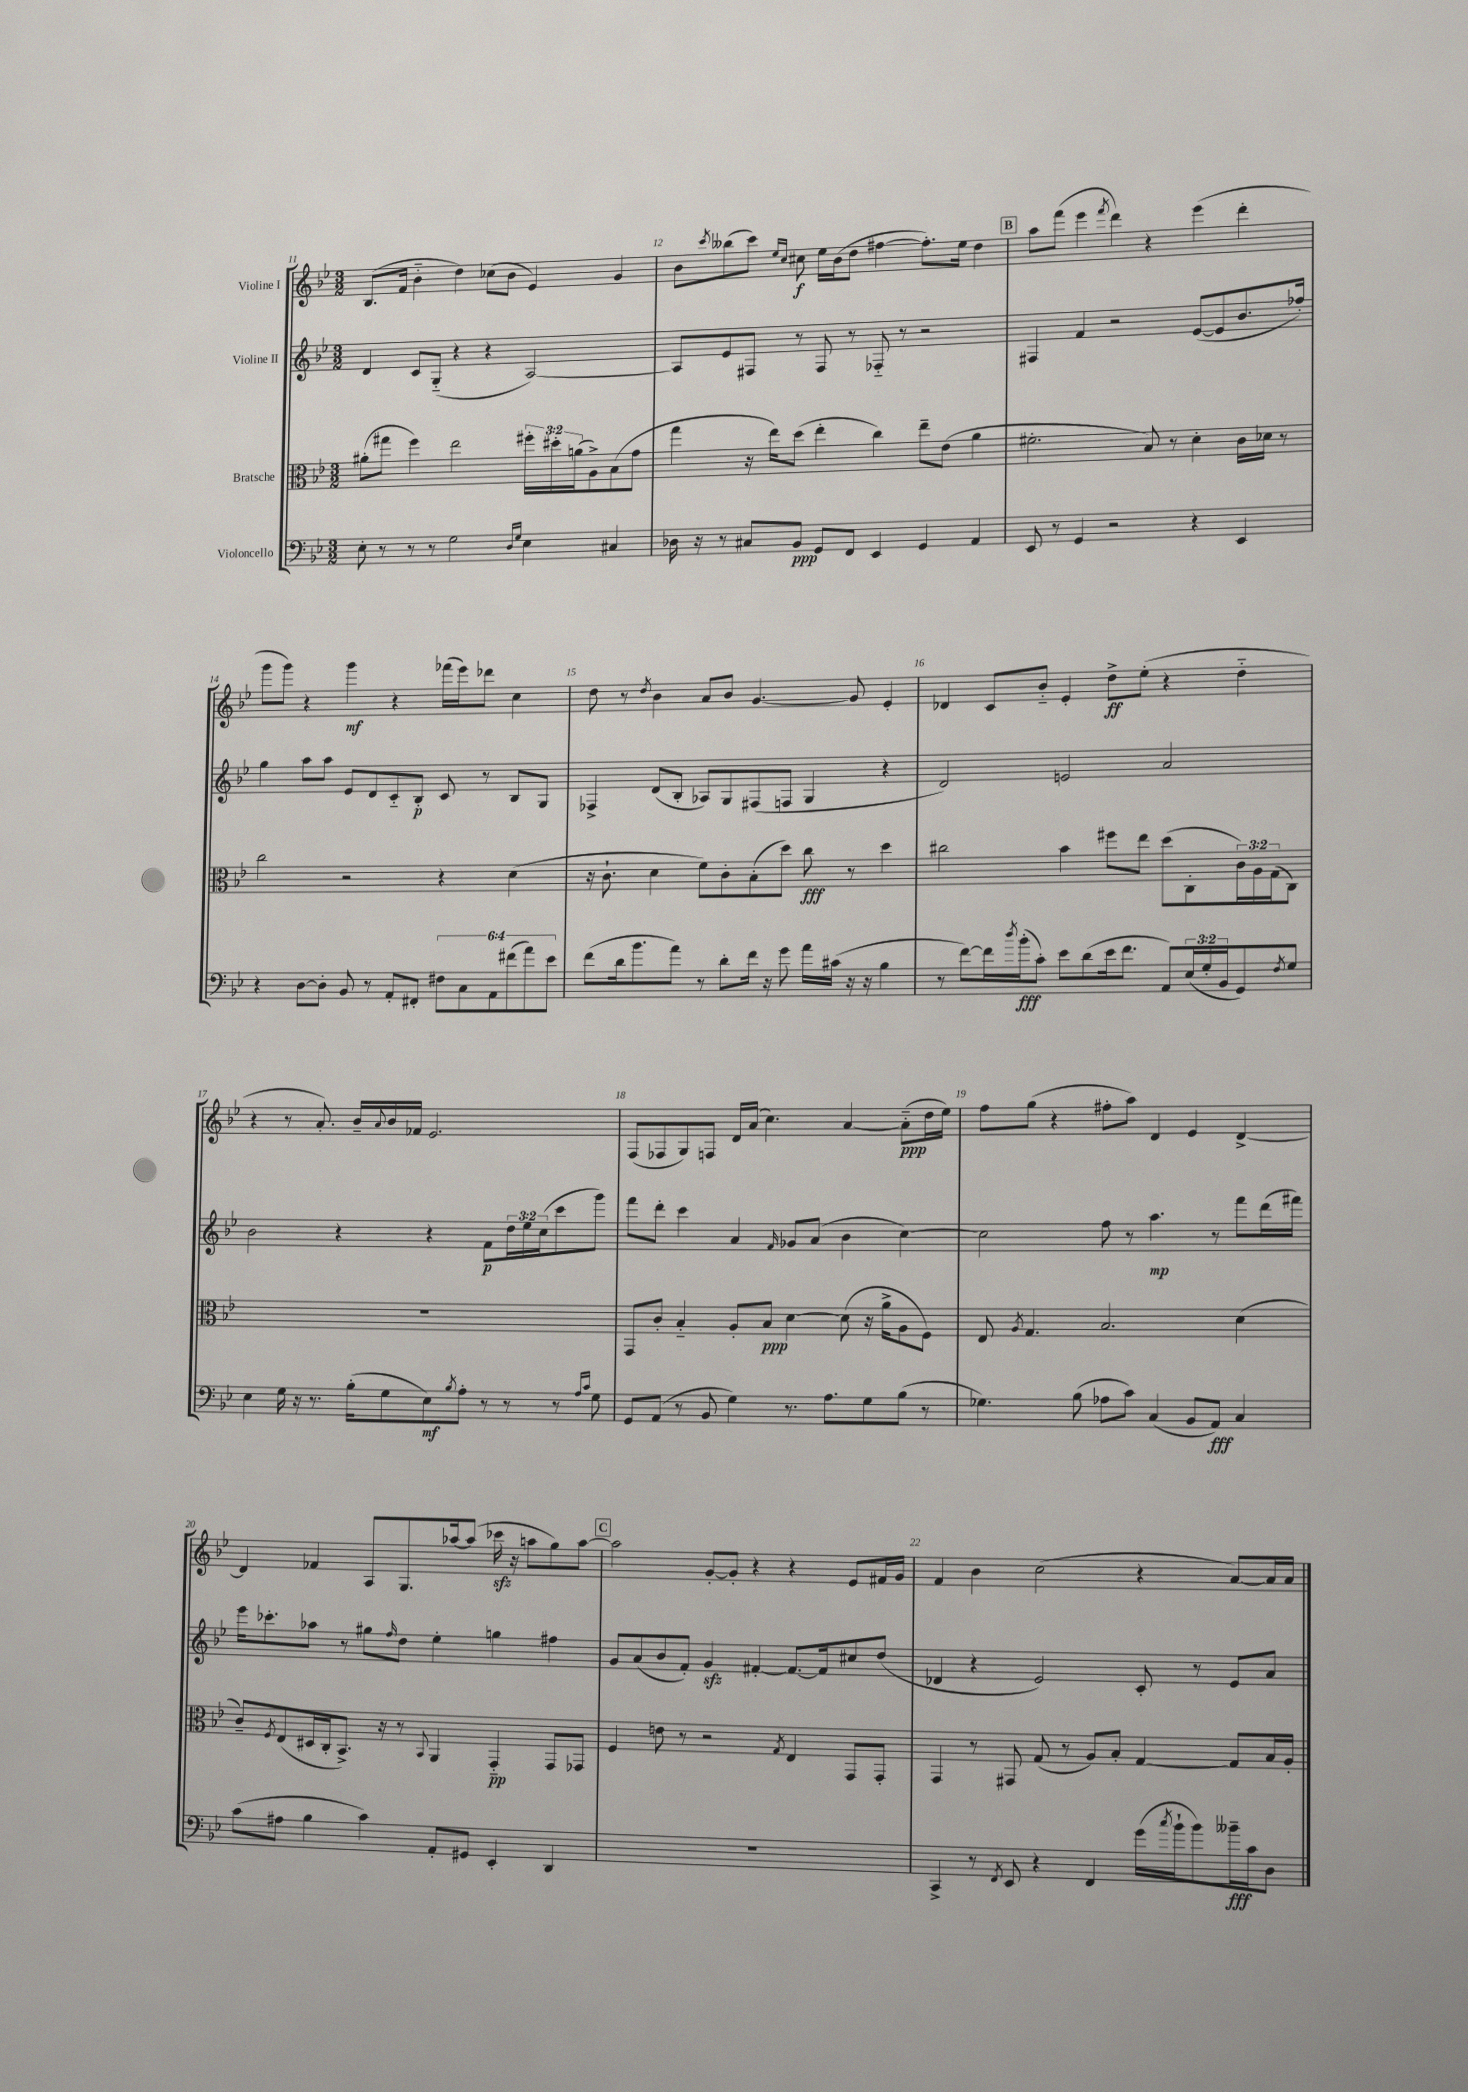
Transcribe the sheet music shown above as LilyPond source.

<<
\new StaffGroup <<
\new Staff = "s0" \with { instrumentName = "Violine I" } {
    \clef treble \key bes \major \numericTimeSignature \time 3/2
    bes8.( f'16 bes'4-_ d''4) ces''8( bes'8 ees'4) g'4 |
    bes'8 \acciaccatura { c'''8 } beses''8( c'''8) \grace { ees''16 c''16 } cis''8\f ees''16 bes'16( d''8 fis''4~ fis''8.-.) ees''16 d''4 |
    \mark \markup { \box "B" } a''8 f'''8( ees'''4 \acciaccatura { f'''8 } d'''4) r4 ees'''4( d'''4-. |
    g'''8 g'''8) r4 g'''4\mf r4 fes'''16( ees'''16) des'''8 c''4 |
    d''8 r8 \acciaccatura { d''8 } bes'4 a'8 bes'8 g'4.~ g'8 ees'4-. |
    des'4 c'8 bes'8-_ ees'4-. d''8->\ff ees''8-.( r4 d''4-_ |
    r4 r8 a'8.-.) bes'16-- \appoggiatura { a'8 } bes'16 fes'16 ees'2. |
    f8( fes8 g8) f8 d'16 a'16( c''4.) a'4~ a'8-_\ppp( d''16 ees''16) |
    f''8 g''8( r4 fis''8-. a''8) d'4 ees'4 d'4~-> |
    d'4 fes'4 a8 g8. aes''16~ aes''8( ces'''16\sfz r16 a''8 g''8) a''8~ |
    \mark \markup { \box "C" } a''2 g'8~-. g'8-. r4 r4 ees'8 fis'16 g'16 |
    f'4 bes'4 c''2( r4 a'8~) a'16 a'16 \bar "|." |
}
\new Staff = "s1" \with { instrumentName = "Violine II" } {
    \clef treble \key bes \major \numericTimeSignature \time 3/2 \override Staff.TupletNumber.text = #tuplet-number::calc-fraction-text
    d'4 c'8 g8-_( r4 r4 a2~) |
    a8 ees'8 fis8 r8 fis8 r8 fes8-_ r8 r2 |
    \mark \markup { \box "B" } fis4 f'4 r2 ees'8~( ees'8 bes'8. fes''16-.) |
    g''4 a''8 a''8 ees'8 d'8 c'8-_ bes8-.\p c'8 r8 bes8 g8 |
    fes4-> d'8( bes8-. aes8) g8 fis8( f8 g4 r4 |
    d'2) e'2 a'2 |
    bes'2 r4 r4 f'8\p \tuplet 3/2 { d''16 ees''16 c''16( } c'''8 g'''8) |
    f'''8 d'''8-. c'''4 a'4 \grace { f'16 } ges'8 a'8( bes'4 c''4~) |
    c''2 f''8 r8 a''4.\mp r8 f'''8 d'''16( fis'''16) |
    ees'''16 ces'''8.-. aes''8 r8 gis''8 \grace { f''16 } d''8 ees''4-. g''4 fis''4 |
    \mark \markup { \box "C" } g'8 a'8( bes'8 f'8-.) g'4\sfz fis'4~-. fis'8.~ fis'16 cis''8 d''8( |
    des'4 r4 ees'2) c'8-. r8 ees'8 a'8 \bar "|." |
}
\new Staff = "s2" \with { instrumentName = "Bratsche" } {
    \clef alto \key bes \major \numericTimeSignature \time 3/2 \override Staff.TupletNumber.text = #tuplet-number::calc-fraction-text
    ais'8-.( gis''8 f''4) ees''2 \tuplet 3/2 { fis''16-. dis''16-. a'16( } a8->) bes8( g'8 |
    g''4 r16 ees''16) d''8( ees''4-. c''4) ees''8-- ees'8( a'4 |
    \mark \markup { \box "B" } fis'2.-. bes8) r8 d'4-. c'16 des'16 r8 |
    c''2 r2 r4 d'4( |
    r16 c'8.-! d'4 f'8) c'8-. bes8-.( d''8) c''8\fff r8 d''4 |
    cis''2 bes'4 fis''8 ees''8 d''8( c8-. \tuplet 3/2 { c'16) a16 g16( } c8) |
    R1. |
    g,8 c'8-. bes4-_ a8-. bes8\ppp d'4~ d'8( r16 a'16-> a8 f8) |
    ees8 \acciaccatura { a8 } g4. bes2. d'4( |
    c'8--) \acciaccatura { f8 } ees8( dis16 c16-. bes,8.->) r16 r8 \appoggiatura { bes,8 } a,4 g,4-_\pp g,8 ges,8 |
    \mark \markup { \box "C" } f4 e'8 r8 r2 \acciaccatura { g8 } ees4 g,8 g,8-. |
    g,4 r8 gis,8 g8( r8 a8) bes8-. g4~ g8 bes16 a16-. \bar "|." |
}
\new Staff = "s3" \with { instrumentName = "Violoncello" } {
    \clef bass \key bes \major \numericTimeSignature \time 3/2 \override Staff.TupletNumber.text = #tuplet-number::calc-fraction-text
    ees8-. r8 r8 r8 g2 \grace { d16 g16 } ees4 cis4 |
    des16 r16 r8 cis8 bes,8\ppp g,8 f,8 ees,4 g,4 a,4 |
    \mark \markup { \box "B" } ees,8 r8 g,4 r2 r4 ees,4 |
    r4 d8~ d8-. bes,8 r8 a,8-. fis,8-. \tuplet 6/4 { fis8 c8 a,8 fis'8( a'8) ees'8 } |
    f'8( d'16 bes'8. a'8) r8 d'8-. f'16 r16 g'8 a'16 cis'16( r16 r16 bes4 |
    r8 f'8~) f'16 \acciaccatura { d''8 } bes'16-.\fff( c'8-.) ees'8 d'8( ees'16 f'8. a,8) \tuplet 3/2 { ees16( g16-. bes,16 } g,8) \acciaccatura { f8 } g8 |
    ees4 g16 r16 r8. bes16-.( g8 ees8\mf) \acciaccatura { bes8 } a8-. r8 r8 r8 \grace { a16 c'16 } g8 |
    g,8 a,8( r8 bes,8 g4) r8. a8. g8 bes8( r8 |
    ges4.) bes8( aes8 c'8) c4( bes,8 a,8\fff) c4 |
    c'8( ais8 bes4 c'4) a,8-. gis,8 ees,4-. d,4 |
    \mark \markup { \box "C" } R1. |
    c,4-> r8 \acciaccatura { f,8 } ees,8 r4 f,4 g'16( \acciaccatura { c''8 } bes'16-! bes'8) beses'16--\fff c'16 d8 \bar "|." |
}
>>
>>
\layout { \context { \Score currentBarNumber = #11 \override BarNumber.break-visibility = ##(#f #t #t) barNumberVisibility = #all-bar-numbers-visible } }
